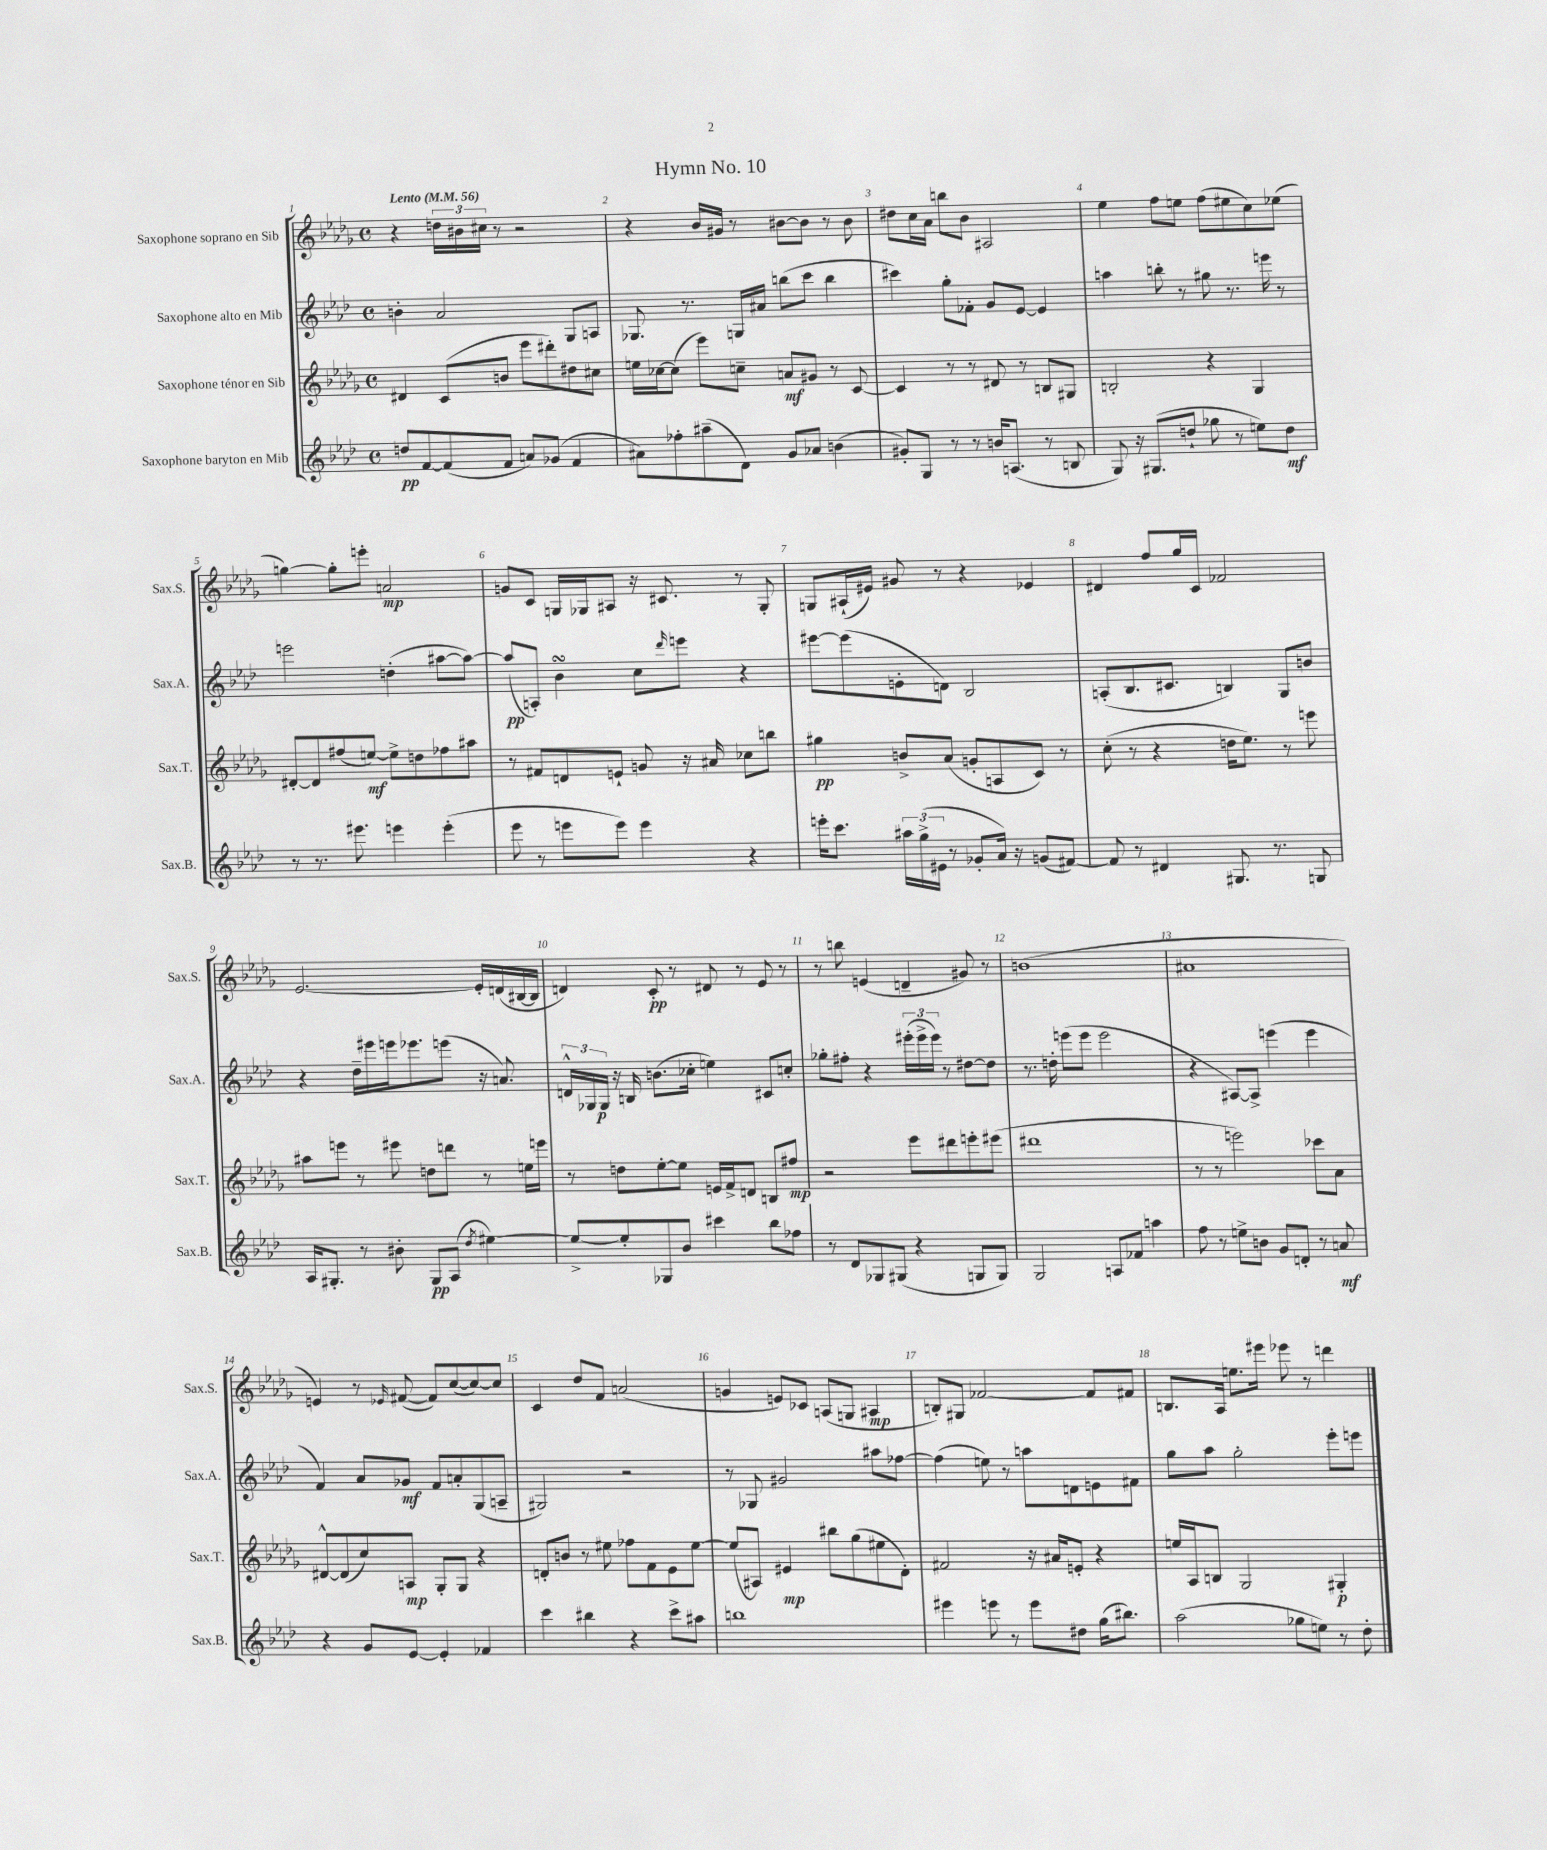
\header { title = "Hymn No. 10" }
<<
\new StaffGroup <<
\new Staff = "s0" \with { instrumentName = "Saxophone soprano en Sib" shortInstrumentName = "Sax.S." } {
    \clef treble \key des \major \defaultTimeSignature \time 4/4 \tempo "Lento" 4 = 56
    r4 \tuplet 3/2 { d''16 bis'16 cis''16 } r8 r2 |
    r4 bes'16 gis'16 r8 bis'8~ bis'8 r8 bis'8 |
    dis''8 c''16 aes'16 b''8 bes'8 ais2 |
    ees''4 f''8 e''8 f''8( eis''8 c''8) ees''8( |
    g''4~) g''8-. e'''8-. a'2\mp |
    g'8 c'8 g16 ges16 ais8 r16 cis'8. r8 ges8-. |
    g8 ais16-!( eis'16) gis'8 r8 r4 ees'4 |
    dis'4 f''8 ges''16 c'16 fes'2 |
    ees'2.~ ees'16-. d'16( bis16~ bis16 |
    d'4) c'8-.\pp r8 dis'8 r8 ees'8 r8 |
    r8 b''8 e'4( d'4-- gis'8) r8 |
    b'1( |
    ais'1 |
    e'4) r8 \grace { ees'16 } fis'8~( fis'8) c''8~( c''8~) c''8 |
    c'4 des''8 f'8 a'2( |
    g'4 e'8) ces'8 a8( g8 ais4\mp |
    b8-.) gis8 fes'2~ fes'8 fis'8 |
    b8. aes16 e''8. eis'''16 ees'''8 r8 d'''4 \bar "|." |
}
\new Staff = "s1" \with { instrumentName = "Saxophone alto en Mib" shortInstrumentName = "Sax.A." } {
    \clef treble \key aes \major \defaultTimeSignature \time 4/4
    b'4-. aes'2 g8 a8 |
    ges8. r8. g16 ais'16 b''8( c'''8 b''4 |
    cis'''4) g''8-. fes'8-. g'8 ees'8~ ees'4 |
    a''4 b''8-. r8 gis''8 r8. e'''16 r8 |
    e'''2 d''4-.( ais''8~ ais''8~) |
    ais''8\pp( a8-.) bes'4\turn c''8 \grace { des'''16 } e'''8 r4 |
    eis'''8~ eis'''8( e'8-. d'8) bes2 |
    a8-.( bes8. cis'8. b4) g8 b'8 |
    r4 des''16-- eis'''16 e'''16 ees'''8. e'''8( r16 a'8.) |
    \tuplet 3/2 { d'16-^ ges16 ges16\p } r16 b16 b'8.( ces''16-. e''4) cis'8 c''8-. |
    ges''8-. fis''8-. r4 \tuplet 3/2 { eis'''16-.( eis'''16-> eis'''16) } r8 dis''8~ dis''8 |
    r8. d''16-. e'''8( e'''8 e'''2 |
    r4 ais8~) ais8-> e'''4( e'''4 |
    f'4) aes'8 ges'8\mf f'8 a'8-. g8( a8-- |
    gis2) r2 |
    r8 ges8 gis'2 ais''8 fes''8~ |
    fes''4( e''8) r8 a''8 d'8 e'8 fis'8 |
    g''8 aes''8 g''2-. ees'''8-. e'''8 \bar "|." |
}
\new Staff = "s2" \with { instrumentName = "Saxophone ténor en Sib" shortInstrumentName = "Sax.T." } {
    \clef treble \key des \major \defaultTimeSignature \time 4/4
    dis'4 c'8( b'8 ees'''8 dis'''8-.) dis''8 cis''8 |
    e''16 ces''16~ ces''8( ees'''8) c''8-- a'8\mf gis'8 r8 c'8~ |
    c'4 r8 r8 dis'8 r8 b8 gis8 |
    b2-. r4 ges4 |
    dis'8~-. dis'8 fis''8( e''8~\mf) e''8-> d''8 fes''8 ais''8 |
    r8 fis'8 d'8 e'8-! g'8 r16 ais'16 ces''8 b''8 |
    gis''4\pp b'8-> aes'8( g'8-. a8 c'8) r8 |
    c''8-.( r8 r4 d''16 ees''8.) r8 e'''8 |
    ais''8 e'''8 r8 eis'''8 d''8 d'''8 r8 e''16 e'''16 |
    r8 d''8 ees''8~-. ees''8 e'16 f'16-> d'8 b8 fis''8\mp |
    r2 ees'''8 dis'''8 e'''8-. eis'''8( |
    dis'''1 |
    r8 r8 e'''2) ces'''8 aes'8 |
    dis'8~-^ dis'8( c''8) a8\mp ges8-. ges8 r4 |
    d'8-. b'8 r8 eis''8 fes''8 f'8 ees'8 eis''8~ |
    eis''8( ais8) eis'4\mp bis''8 ges''8( eis''8 des'8-.) |
    fis'2 r16 ais'16 e'8-. r4 |
    e''16 aes16 b8 ges2 gis4-.\p \bar "|." |
}
\new Staff = "s3" \with { instrumentName = "Saxophone baryton en Mib" shortInstrumentName = "Sax.B." } {
    \clef treble \key aes \major \defaultTimeSignature \time 4/4
    d''8\pp f'8~ f'8( f'8 a'8) ges'8( f'4 |
    ais'8) fes''8-. ais''8--( des'8) g'8 aes'8 b'4( |
    gis'8-.) g8 r8 r8 b'16 a8.( r8 b8 |
    g8) r16 gis8.( d''8-! ges''8 r8 e''8) d''8\mf |
    r8 r8. eis'''8. e'''4 e'''4-.( |
    ees'''8 r8 e'''8 e'''8) e'''4 r4 |
    e'''16-. c'''8. \tuplet 3/2 { ais''16 g''16->( eis'16 } r8 ges'8-. aes'16) r16 g'8( fis'8~) |
    fis'8 r8 dis'4 gis8. r8. g8 |
    aes16 gis8.-. r8 bis'8-. gis8\pp aes8( \acciaccatura { des''8 } eis''4~) |
    eis''8~-> eis''8-. ges8 bes'8 cis'''4 bes''8 fes''8 |
    r8 des'8 ges8 gis8( r4 g8 g8) |
    g2 a8 fes'8 a''4 |
    f''8 r8 e''8-> b'8 g'8 d'8-. r8 a'8\mf |
    r4 g'8 ees'8~ ees'4-. fes'4 |
    c'''4 bis''4 r4 c'''8-> ais''8 |
    b''1 |
    eis'''4 e'''8 r8 e'''8 dis''8 g''16( bis''8.) |
    aes''2( ges''8 e''8) r8 des''8-. \bar "|." |
}
>>
>>
\layout { \context { \Score \override BarNumber.break-visibility = ##(#f #t #t) barNumberVisibility = #all-bar-numbers-visible } }
